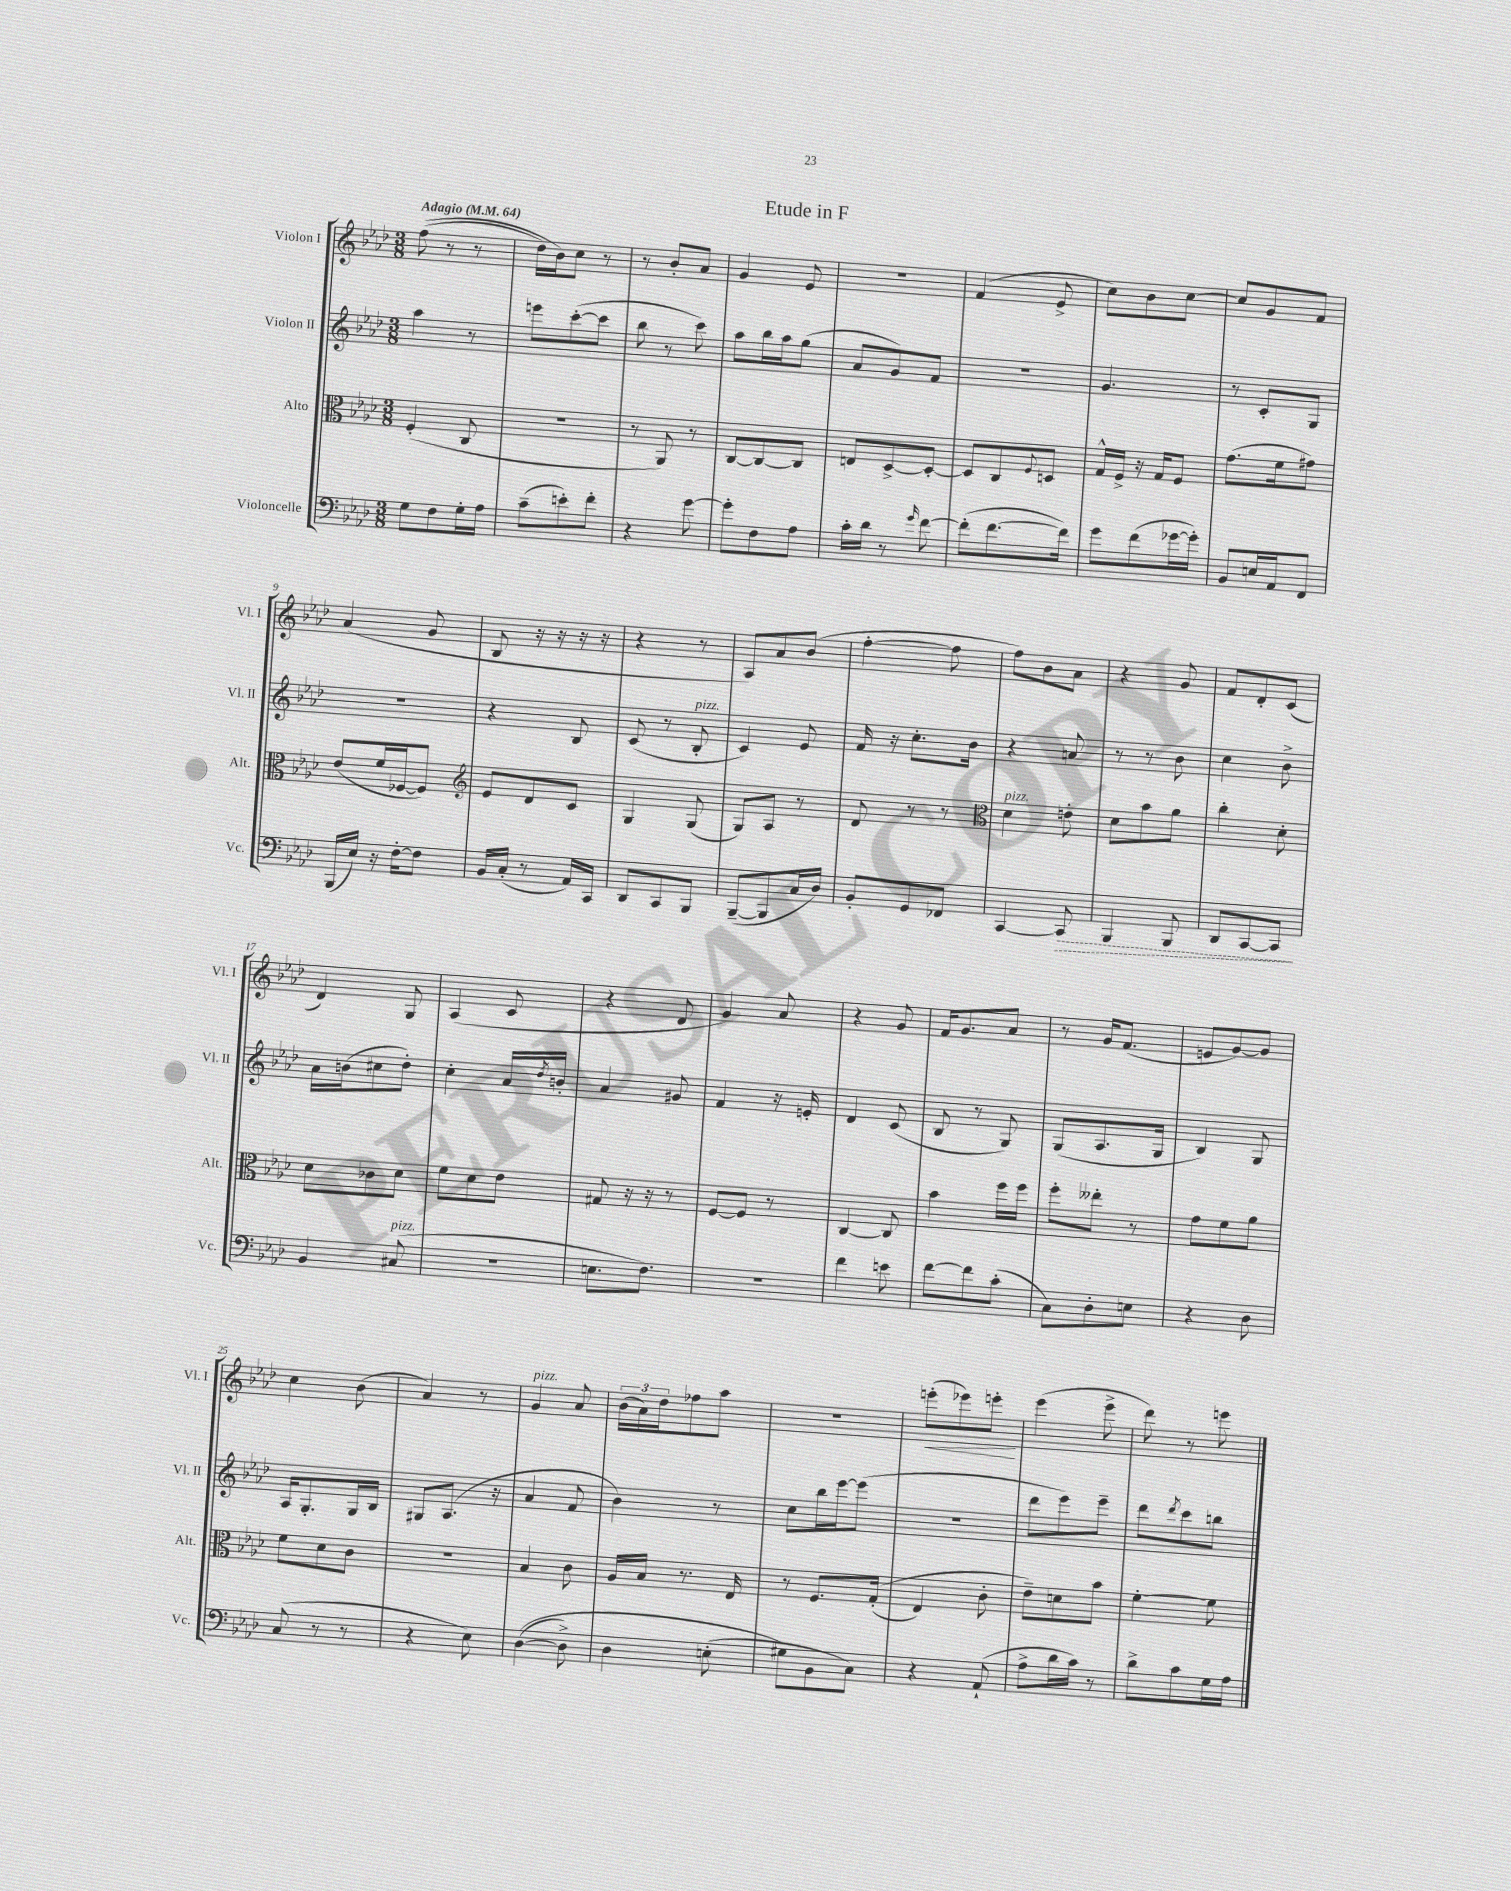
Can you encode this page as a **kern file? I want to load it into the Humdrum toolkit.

**kern	**kern	**kern	**kern
*staff4	*staff3	*staff2	*staff1
*clefF4	*clefC3	*clefG2	*clefG2
*k[b-e-a-d-]	*k[b-e-a-d-]	*k[b-e-a-d-]	*k[b-e-a-d-]
*M3/8	*M3/8	*M3/8	*M3/8
*MM64	*MM64	*MM64	*MM64
8G\L	(4F'/	4aa-\	&((8ff\
8F\	.	.	8r
16G'\L	8C/	8r	8r
16A-\JJ	.	.	.
=	=	=	=
(8c~\L	4.r	8eee\L	16dd-\LL)
.	.	.	16b-\J&)
8e'\)	.	([8ccc'\	8cc\J
8f'\J	.	8ccc\]J	8r
=	=	=	=
4r	8r	8bb-\	8r
.	8AA-/)	8r	8b-'/L
[8g\	8r	8ccc\)	8a-/J
=	=	=	=
8g'\]L	[8C/L	8aa-\L	4g/
8F\	8C/_	16bb-\L	.
.	.	16aa-\J	.
8A-\J	8C/]J	(8gg\J	8e-/
=	=	=	=
16c'\LL	8E/L	8a-/L	4.r
16d-\JJ	.	.	.
8r	[8D-^/	8g/)	.
16qqg/	.	.	.
[8f\	8D-'/_J	8f/J	.
=	=	=	=
(8f'\]L	8D-/]L	4.r	(4f/
[8.f\	8C/	.	.
.	8qqF/	.	.
.	8D/J	.	8e-^/
16f\]Jk)	.	.	.
=	=	=	=
8g\L	16G^^/LL	4.g/	8cc\L)
.	16F^/JJ	.	.
(8f\	16r	.	8b-\
.	16G/LK	.	.
[16g-\L	8F/J	.	[8cc\J
16g-'\]JJ)	.	.	.
=	=	=	=
8BB-/L	(8.g\L	8r	8cc/]L
16E/L	.	8c'/L	8g/
16AA-/J	16f\k	.	.
8FF/J	8g#\J)	8G/J	8f/J
=	=	=	=
(16BBB-/LL	(8e-/L	4.r	(4a-/
16E-/JJ)	.	.	.
16r	16f/L	.	.
[16F'\LK	[16F-/J	.	.
8F\]J	8F-/]J)	.	8g/
=	=	=	=
*	*clefG2	*	*
16BB-/LL	8e-/L	4r	8B-/
(16C'/JJ	.	.	.
8r	8d-/	.	16r
.	.	.	16r
16AA-/LL)	8c/J	8B-/	16r
16CC/JJ	.	.	16r
=	=	=	=
8DD-/L	4G/	(8c/	4r
8CC/	.	8r	.
8BBB-/J	(8G/	8B-'/	8r
=	=	=	=
([8BBB-~/L	8G/L)	4c/)	8A-/L)
8BBB-/]	8A-/J	.	8a-/
16C/L	8r	8e-/	(8b-/J
16D-/JJ)	.	.	.
=	=	=	=
8BB-'/L	8d-/	16f/	[4ff'\
.	.	16r	.
8GG/	8r	8.cc'\L	.
8FF-/J	8r	.	8ff\]
.	.	16b-\Jk	.
=	=	=	=
*	*clefC3	*	*
[4CC/	4d-\	4r	8ff\L)
.	.	.	8b-\
8CC/]	8e'\	8a/	8a-\J
=	=	=	=
4BBB-/	8d-\L	8r	4r
.	8b-\	8r	.
8BBB-/	8a-\J	8b-\	8g/
=	=	=	=
8DD-/L	4cc'\	4cc\	8f/L
[8CC/	.	.	8d-'/
8CC/]J	8d-'\	8b-^\	(8c/J
=	=	=	=
4BB-/	8d-\L	16a-\LL	4d-/)
.	.	(16b\J	.
.	8c-\	8cc#\	.
(8C#/	8d-\J	8dd-'\J)	8G/
=	=	=	=
4.r	8f\L	4cc'\	(4A-/
.	8d-\	.	.
.	8e-\J	16a-/LL	8c/
.	.	8qdd-/	.
.	.	16b'/JJ	.
=	=	=	=
8.E\L	8G#/	4a-/	4r
.	16r	.	.
8.F\J)	16r	.	.
.	8r	8g#/	8d-/
=	=	=	=
4.r	[8F/L	4f/	4g/)
.	8F/]J	.	.
.	8r	16r	8a-/
.	.	16e'/	.
=	=	=	=
4f\	[4C/	4d-/	4r
8e\	8C/]	(8c/	8g/
=	=	=	=
[8f\L	4b-\	8B-/	16f/LK
.	.	.	8.g/
8f\]	.	8r	.
(8c'\J	16ff\LL	8G/)	8a-/J
.	16ff\JJ	.	.
=	=	=	=
8C\L)	8ff'\L	(8G/L	8r
8D-'\	8ee--'\J	8.A-/	16g/LK
.	.	.	(8.f/J
8E\J	8r	.	.
.	.	16G/Jk	.
=	=	=	=
4r	8g\L	4B-/)	8e/L
.	8f\	.	[8g/)
8D-\	8a-\J	8G/	8g/]J
=	=	=	=
(8C/	8f\L	16A-/LK	4cc\
.	.	8.G'/	.
8r	8d-\	.	.
8r	8c\J	16G/L	(8b-\
.	.	16B-/JJ	.
=	=	=	=
4r	4.r	8G#/L	4a-/)
.	.	(8.A-/J	.
8E-\)	.	.	8r
.	.	16r	.
=	=	=	=
&(([4D-\	4B-/	4a-/	4g/
8D-^\])	8c\	8f/	8a-/
=	=	=	=
4D-\	16A-/LL	4b-\)	(24b-\LL
.	.	.	24a-\)
.	16B-/JJ	.	.
.	.	.	24dd-\J
.	8.r	.	8ff-\
(8E'\	.	8r	8aa-\J
.	16E-/	.	.
=	=	=	=
8G#\L&)	8r	8cc\L	4.r
8BB-\	8.F/L	16bb-\L	.
.	.	[16eee-\J	.
8C\J)	.	(8eee-\]J	.
.	&((16G'/Jk	.	.
=	=	=	=
4r	4E-/)	4.r	(8eee'\L
.	.	.	8eee-\)
(8AA-`/	8c'\	.	8eee'\J
=	=	=	=
8A-^\L	8e-~\L&)	8ddd-\L	(4eee-\
16d-\L	8d\	8eee-\)	.
16c\JJ)	.	.	.
8r	8b-\J	8eee-~\J	8eee-^\
=	=	=	=
8d-^\L	[4f'\	8ddd-\L	8ddd-\)
.	.	8qddd-/	.
8c\	.	8ccc\	8r
16G\L	8f\]	8bb\J	8eee\
16A-\JJ	.	.	.
==	==	==	==
*-	*-	*-	*-
